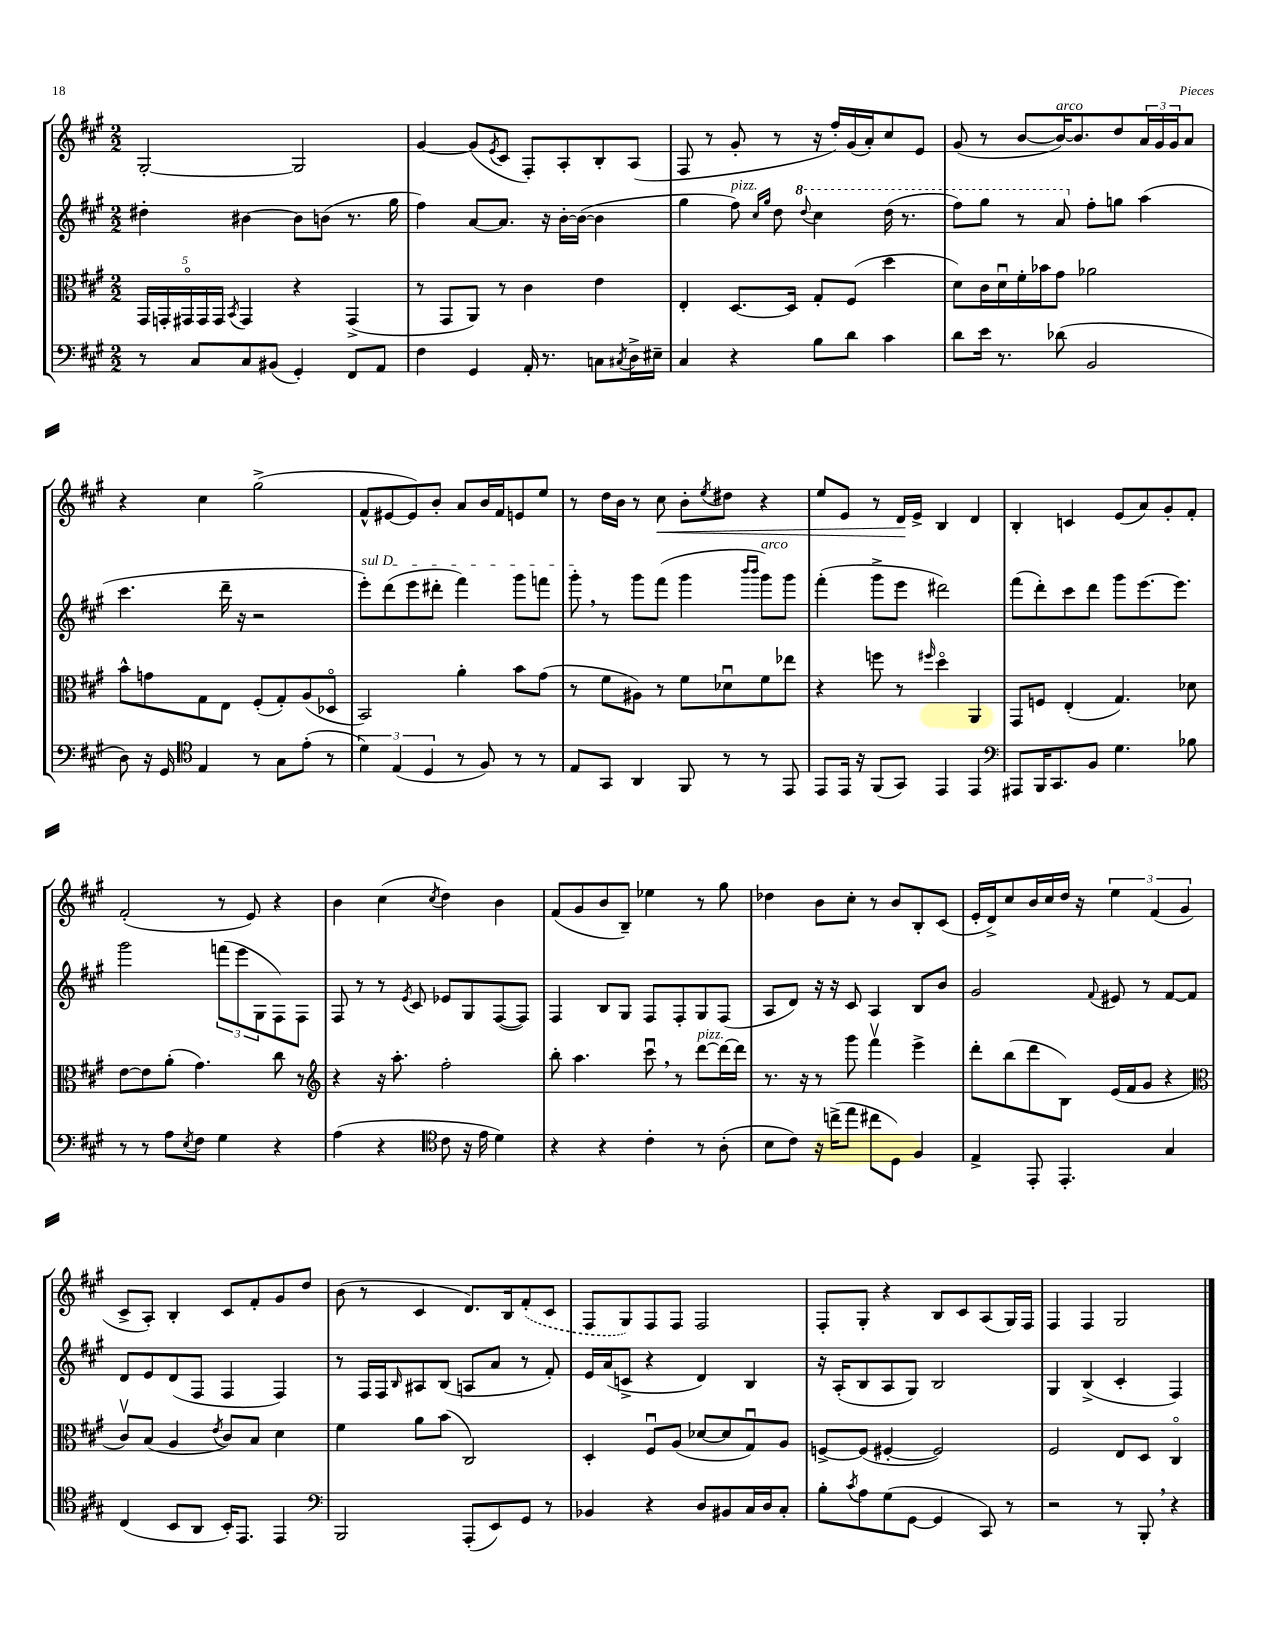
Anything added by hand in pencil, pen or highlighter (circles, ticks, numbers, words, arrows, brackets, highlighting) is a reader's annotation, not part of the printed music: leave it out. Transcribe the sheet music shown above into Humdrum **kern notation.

**kern	**kern	**kern	**kern
*staff4	*staff3	*staff2	*staff1
*clefF4	*clefC3	*clefG2	*clefG2
*k[f#c#g#]	*k[f#c#g#]	*k[f#c#g#]	*k[f#c#g#]
*M2/2	*M2/2	*M2/2	*M2/2
8r	20GG#	4dd#'	[2G#'
.	20GG'	.	.
.	20GG#o	.	.
8C#	.	.	.
.	20GG#	.	.
.	20GG#	.	.
.	8qBB	.	.
8C#	4GG#	[4b#	.
(8BB#	.	.	.
4GG#')	4r	8b#]	2G#]
.	.	(8b	.
8FF#	(4GG#^	8.r	.
8AA	.	.	.
.	.	16gg#	.
=	=	=	=
4F#	8r	4ff#)	[4g#
.	8GG#	.	.
4GG#	8AA)	[8a	(8g#]
.	.	.	8qe
.	8r	8.a]	8c#
16AA'	4c#	.	8F#')
8.r	.	16r	.
.	.	[16b'	8A'
.	.	(16b_	.
8C	4e	4b]	8B'
8qC#	.	.	.
16D^	.	.	(8A
16E#~	.	.	.
=	=	=	=
4C#	4E'	4gg#	8F#
.	.	.	8r
4r	[8.D	8ff#)	8g#'
.	.	16qqcc#	.
.	.	16qqgg#	.
.	.	8dd	8r
.	16D]	.	.
.	.	8qqddd	.
8B	8G#'	4ccc#	16r
.	.	.	16ff#')
8d	(8F#	.	(16g#
.	.	.	16a')
4c#	4dd	(16ddd	8cc#
.	.	8.r	.
.	.	.	8e
=	=	=	=
8d	8d)	8fff#)	(8g#
16e	16c#	8ggg#	8r
8.r	16du	.	.
.	16f#'	8r	[8b
.	16b-	.	.
(8d-	8g#	8aa	16b_)
.	.	.	8.b]
2BB	2a-	8ff#'	.
.	.	8gg	8dd
.	.	(4aa	24a
.	.	.	24g#
.	.	.	24g#
.	.	.	8a
=	=	=	=
8D)	8b^^	4.ccc#	4r
16r	8g	.	.
16GG#	.	.	.
*clefC4	*	*	*
4E	8G#	.	4cc#
.	8E	16ddd~	.
.	.	16r	.
8r	(8F#'	2r	(2gg#^
8G#	8G#')	.	.
(8e'	(8A	.	.
8r	8D-o	.	.
=	=	=	=
6d)	2BB)	8eee')	8f#^^
.	.	(8ddd	[8e#
(6E	.	.	.
.	.	8eee	8e#])
6D	.	.	.
.	.	8ddd#'	8b'
8r	4a'	4fff#)	8a
8F#)	.	.	16b
.	.	.	16f#
8r	8b	8ggg#	8e
8r	(8g#	8fff	8ee
=	=	=	=
8E	8r	8ggg#'	8r
8GG#	8f#	8r	16dd
.	.	.	16b
4AA	8A#)	8ggg#	8r
.	8r	(8fff#	8cc#
8FF#	8f#	4ggg#	8b'
.	.	.	8qee
8r	8d-u	.	8dd#
.	.	16qqbbb	.
.	.	16qqbbb	.
8r	8f#	8ggg#)	4r
8EE	8ee-	8ggg#	.
=	=	=	=
8EE	4r	(4fff#'	8ee
16EE	.	.	8e
16r	.	.	.
(8FF#	8ff	8ggg#^	8r
8GG#)	8r	8eee	16d
.	.	.	16e^
.	16qqff#	.	.
4EE	4ddo	2ddd#)	4B
4EE	4AA	.	4d
=	=	=	=
*clefF4	*	*	*
8AAA#	8GG#	(8fff#	4B'
16BBB	8F	8ddd')	.
8.CC#	.	.	.
.	(4E'	8ccc#	4c
8BB	.	8ddd	.
4.G#	4.G#)	8ggg#	(8e
.	.	[8.eee	8a)
.	.	.	8g#'
.	.	8.eee]	.
8B-	8d-	.	8f#'
=	=	=	=
8r	[8e	2ggg#	(2f#'
8r	8e]	.	.
8A	(8a'	.	.
8qE	.	.	.
8F#	4.g#)	.	.
4G#	.	(12fff	8r
.	.	12eee	.
.	.	.	8e)
.	.	12G#	.
4r	8cc#	8F#)	4r
.	8r	8F#	.
=	=	=	=
*	*clefG2	*	*
(4A	4r	8F#	4b
.	.	8r	.
4r	16r	8r	(4cc#
.	8.aa'	.	.
.	.	8qe	.
.	.	8c#	.
*clefC4	*	*	*
.	.	.	8qcc#
8c#	2ff#'	8e-	4dd)
16r	.	8G#	.
16e	.	.	.
4d)	.	([8F#	4b
.	.	8F#])	.
=	=	=	=
4r	8bb'	4F#	(8f#
.	4.aa	.	8g#
4r	.	8B	8b
.	.	8G#	8B~)
4c#'	8ccc#u	8F#	4ee-
.	8r	8F#'	.
8r	[8ddd	8G#	8r
(8A'	16ddd_	(8F#	8gg#
.	16ddd]	.	.
=	=	=	=
8B	8.r	8A	4dd-
8c#)	.	8d)	.
.	16r	.	.
16r	8r	16r	8b
(16cc^	.	16r	.
8ee	8ggg#	8c#	8cc#'
8cc#	4fff#v	4A	8r
8D)	.	.	8b
4F#	4eee^	8B	8B'
.	.	8b	(8c#
=	=	=	=
4E^	8ddd'	2g#	16e'
.	.	.	16d^)
.	(8bb	.	8cc#
8EE'	8ddd	.	16b
.	.	.	16cc#
4.EE'	8B)	.	16dd
.	.	.	16r
.	.	8qqf#	.
.	(16e	8e#	6ee
.	16f#	.	.
.	8g#	8r	.
.	.	.	(6f#
4G#	4r	[8f#	.
.	.	.	6g#
.	.	8f#]	.
=	=	=	=
*	*clefC3	*	*
(4C#	8c#v)	8d	8c#^
.	(8B	8e	8A')
8BB	4A	(8d	4B'
8AA	.	8F#	.
.	8qe	.	.
16BB')	8c#)	4F#	8c#
8.EE	.	.	.
.	8B	.	8f#'
4EE	4d	4F#)	8g#
.	.	.	8dd
=	=	=	=
*clefF4	*	*	*
2BBB	4f#	8r	(8b
.	.	16F#	8r
.	.	16F#	.
.	.	16qqB	.
.	8a	8A#	4c#
.	(8b	(8B	.
(8AAA'	2C#)	8A	8.d)
8EE)	.	8a	.
.	.	.	16B
8GG#	.	8r	(8f#'
8r	.	8f#')	8c#
=	=	=	=
4BB-	4D'	16e	8F#
.	.	(16a	.
.	.	8c^	8G#)
4r	8F#u	4r	8F#
.	(8A	.	8F#
8D	[8d-	4d)	2F#
8BB#	8d-]	.	.
16C#	8G#u)	4B	.
16D	.	.	.
8C#'	8A	.	.
=	=	=	=
8B'	[8F^	16r	8F#'
.	.	(16A'	.
8qc#	.	.	.
8A	(8F]	8B	8G#'
(8G#	[4F#'	8A	4r
[8GG#	.	8G#)	.
4GG#]	2F#])	2B	8B
.	.	.	8c#
8CC#)	.	.	(8A
8r	.	.	16G#)
.	.	.	16F#
=	=	=	=
2r	2F#	4G#	4F#
.	.	(4B^	4F#
8r	8E	4c#'	2G#
8BBB'	8D	.	.
4r	4C#o	4F#)	.
==	==	==	==
*-	*-	*-	*-
